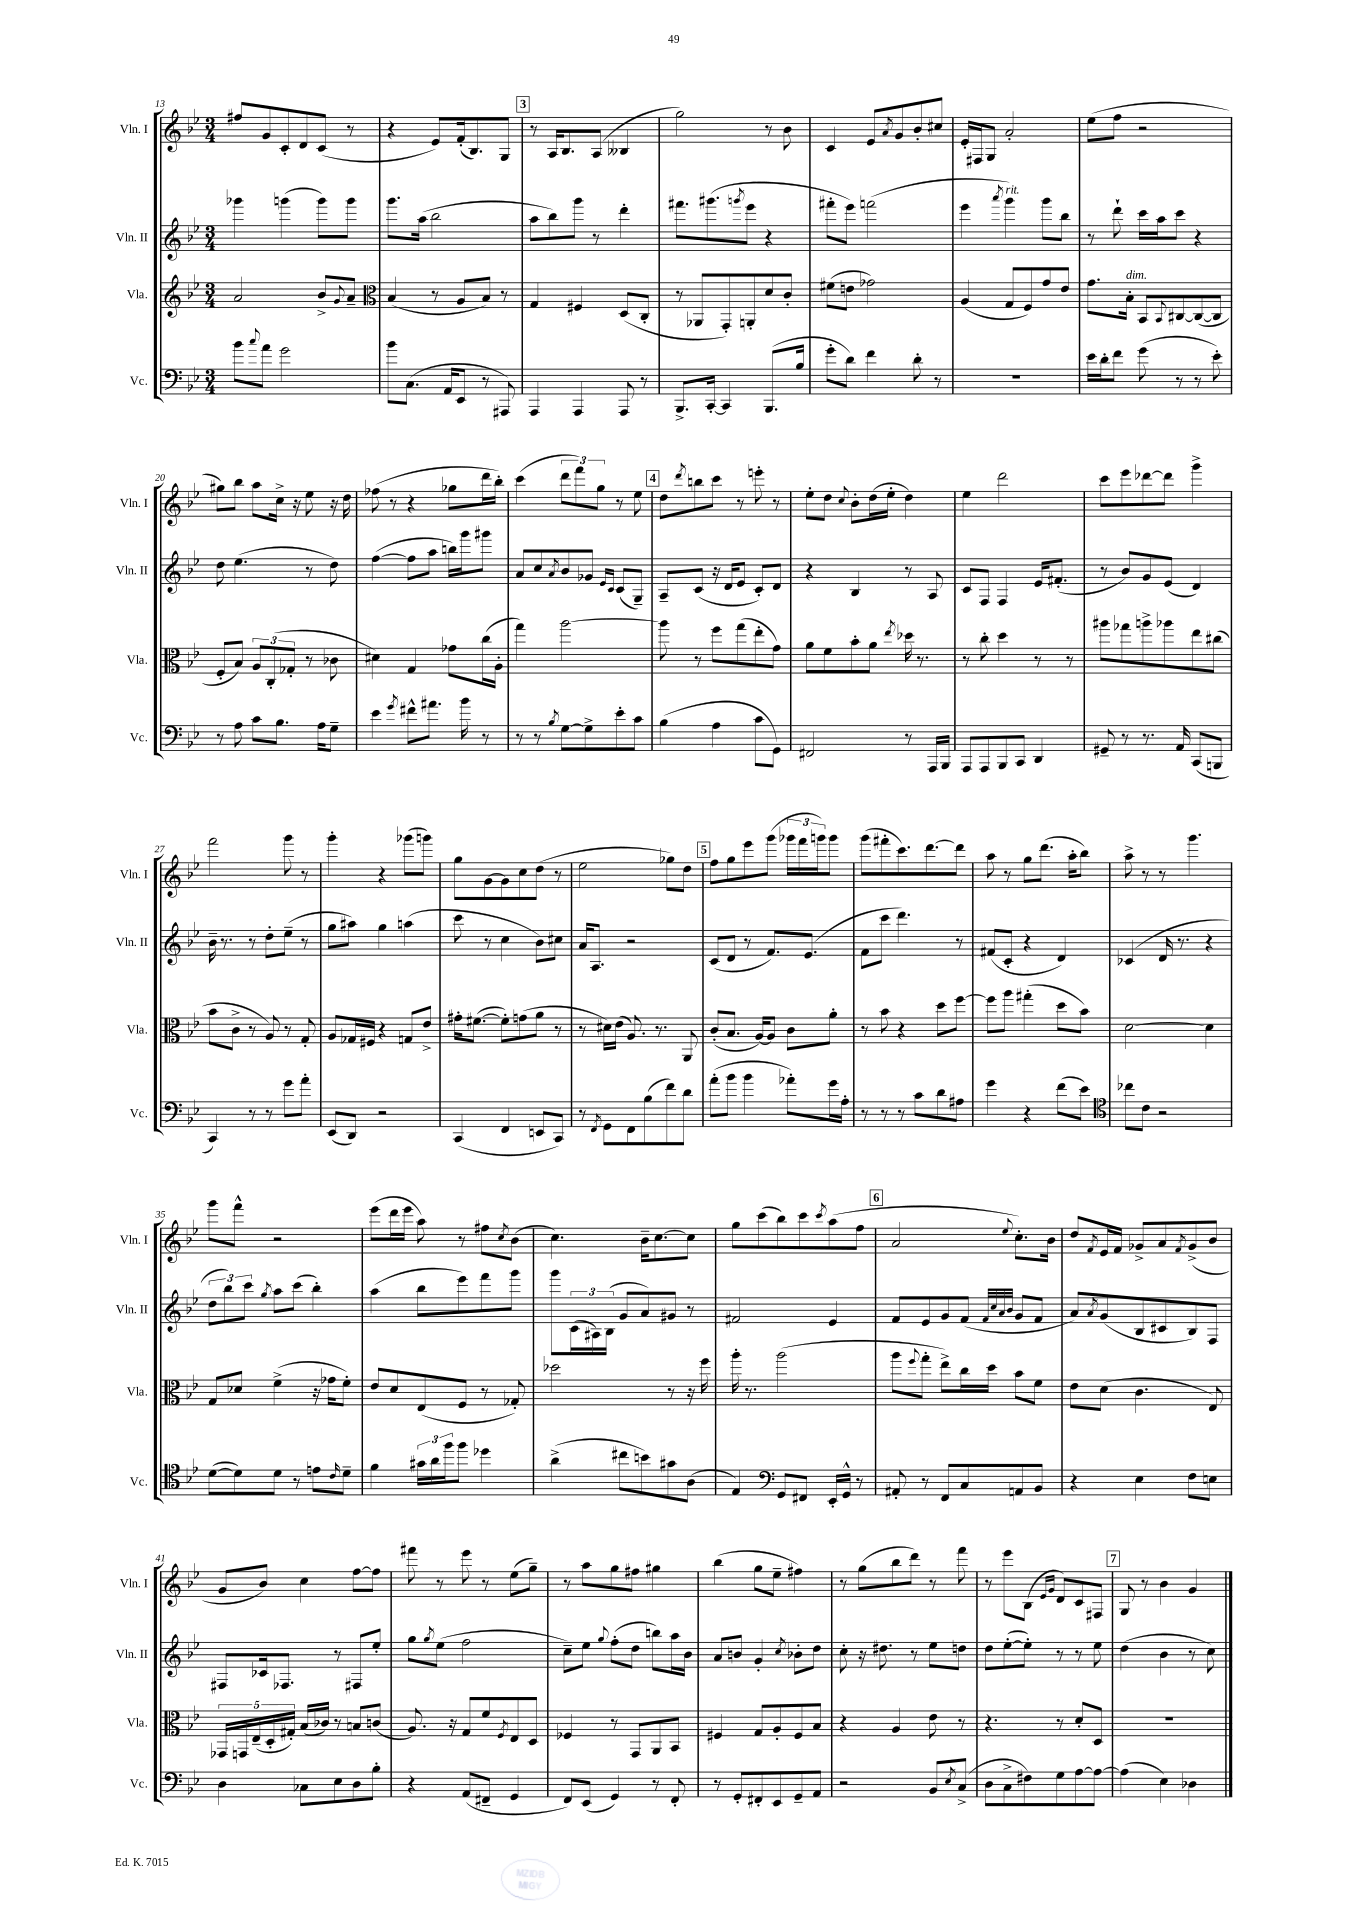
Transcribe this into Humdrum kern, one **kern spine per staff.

**kern	**kern	**kern	**kern
*staff4	*staff3	*staff2	*staff1
*clefF4	*clefG2	*clefG2	*clefG2
*k[b-e-]	*k[b-e-]	*k[b-e-]	*k[b-e-]
*M3/4	*M3/4	*M3/4	*M3/4
8b-	2a	4ggg-	8ff#
8qqcc	.	.	.
8a	.	.	8g
2g	.	(4ggg	8c'
.	.	.	8d
.	8b-^	8ggg)	(8c
.	8qqg	.	.
.	8a~	8ggg	8r
=	=	=	=
*	*clefC3	*	*
8b-	(4B-	8.ggg	4r
(8.C	.	.	.
.	.	(16aa	.
.	8r	2bb-	8e-)
16AA	.	.	.
8EE-	8A	.	(16f'
.	.	.	8.B-)
8r	8B-)	.	.
8AAA#)	8r	.	8G
=	=	=	=
4AAA	4G	8aa	8r
.	.	8bb-)	16A
.	.	.	8.B-
4AAA	4F#	8ggg	.
.	.	8r	(8A
8AAA	(8D	4ddd'	4B--
8r	8C'	.	.
=	=	=	=
8.BBB-^	8r	8.fff#	2gg)
.	8AA-	.	.
[16CC'	.	(8.ggg#	.
4CC]	8GG')	.	.
.	.	8qggg	.
.	8AA'	8eee-	.
(8.BBB-	8d	4r	8r
.	8c'	.	8b-
16B-	.	.	.
=	=	=	=
8g'	(8f#	8fff#'	4c
8d)	8e	8eee-)	.
4f	2g-)	(2fff	8e-
.	.	.	8qa
.	.	.	8g
8d'	.	.	8b-'
8r	.	.	8cc#
=	=	=	=
2.r	(4A	4eee-	16e-'
.	.	.	16F#
.	.	.	8G
.	.	8qaaa	.
.	8G	4ggg)	2a'
.	8F)	.	.
.	8g	8ggg	.
.	8e-	8bb-	.
=	=	=	=
16e-	8.g	8r	(8ee-
16d'	.	.	.
8f	.	8ddd`	8ff
.	16B-'	.	.
(8g	8BB-	16ccc	2r
.	.	16aa	.
.	8qqBB-	.	.
8r	[8C#	8ccc	.
8r	(8C#_	4r	.
8e-')	8C#]	.	.
=	=	=	=
8r	8F'	8dd	8gg#)
8A	8B-)	(4.ee-	8bb-
8c	12A	.	8aa
.	(12C'	.	.
8.B-	.	.	16cc^
.	12G-'	.	.
.	.	.	16r
.	8r	8r	8ee-
16A	.	.	.
8G~	8c-	8dd)	16r
.	.	.	16dd
=	=	=	=
4e-	4d#)	([4ff	(8ff-
.	.	.	8r
8qg	.	.	.
8f#^^	4G	8ff]	4r
8.a#	.	8aa	.
.	8g-	16bb)	8gg-
16b-	.	16ggg	.
8r	(16cc	8ggg#	16ddd
.	16A'	.	16bb-')
=	=	=	=
8r	4gg)	8a	(4ccc
8r	.	8cc	.
8qB-	.	8qa	.
[8G	[2aa	8b-	12ddd
.	.	.	12fff)
8G^]	.	8g-	.
.	.	.	12gg
.	.	16qqe-	.
.	.	16qqc	.
8e-'	.	(8c	8r
8c	.	8G~)	8ee-
=	=	=	=
(4B-	8aa]	8A~	8dd
.	.	.	8qddd
.	8r	(8c	8bb
4A	8ff	16r	8ccc
.	.	16d	.
.	(8gg	8e-	8r
8c	8ee-'	8c')	8eee'
8GG)	8g)	8d	8r
=	=	=	=
2FF#	8a	4r	8ee-'
.	8f	.	8dd
.	.	.	8qqcc
.	8b-'	4B-	8b-'
.	8a	.	(16dd
.	.	.	16ee-'
.	8qee-	.	.
8r	16dd-	8r	4dd)
.	8.r	.	.
16AAA	.	8A	.
16BBB-	.	.	.
=	=	=	=
8AAA	8r	8c	4ee-
8AAA	8cc'	8F	.
8BBB-	4dd	4F	2ddd
8CC	.	.	.
4DD	8r	16e-	.
.	.	(8.f#'	.
.	8r	.	.
=	=	=	=
8GG#~	8aa#	8r	8ccc
8r	8gg-	8b-)	8eee-
8.r	8aa^	8g	[8ddd-
.	8aa-	(8e-	8ddd-]
16AA	.	.	.
(8CC	8ee-	4d)	4ggg^
8BBB	(8cc#	.	.
=	=	=	=
4CC)	8b-	16b-~	2fff
.	.	8.r	.
.	8c^	.	.
8r	8r	8r	.
8r	8A)	8dd'	.
8g	8r	(8ee-~	8ggg
8a'	8G'	8r	8r
=	=	=	=
(8EE-	8A	8gg	4ggg'
8DD)	16G-	8aa#)	.
.	16F#	.	.
2r	4r	4gg	4r
.	8G	(4aa	(8ggg-
.	8e-^	.	8ggg)
=	=	=	=
(4CC	16g#'	8ccc	8gg
.	([8.f#	.	.
.	.	8r	[8g
4FF	8f#'])	4cc	8g]
.	(8g	.	8cc
8EE	8a	8b-)	(8dd
8CC)	8r	8cc#	8r
=	=	=	=
8r	8r	16a	2ee-
.	.	8.A	.
8qFF	.	.	.
8GG	16d#)	.	.
.	(16e-	.	.
8FF	8.A)	2r	.
(8B-	.	.	.
.	8.r	.	.
8f)	.	.	8gg-)
8d	8AA	.	8dd
=	=	=	=
(8a'	(8c'	(8c	8ff
8b-	8.B-	8d	8gg
4b-	.	8r	8eee-
.	[16A)	.	.
.	8A]	8.f)	(8ggg
8a-')	8c	.	24ggg-
.	.	.	24fff
.	.	(8.e-	.
.	.	.	24ggg)
16g	8a'	.	8ggg
16A'	.	.	.
=	=	=	=
8r	8r	8f	(8ggg
8r	8b-	8ccc	8fff#'
8r	4r	4.ddd)	8.ccc)
8c	.	.	.
.	.	.	[8.ddd
8d	8dd	.	.
8A#	[8ff	8r	8ddd]
=	=	=	=
4g	8ff]	(8f#	8aa
.	8aa	8c'	8r
4r	(4gg#'	4r	8gg
.	.	.	(8.ddd
(8f	8dd	4d)	.
.	.	.	16aa'
8e-)	8b-)	.	8bb-)
=	=	=	=
*clefC4	*	*	*
8cc-	[2d	(4c-	8aa^
8c	.	.	8r
2r	.	16d	8r
.	.	8.r	.
.	.	.	4.ggg
.	4d]	4r	.
=	=	=	=
([8d	8G	12dd	8ggg
.	.	12bb-)	.
8d])	8d-	.	8fff^^
.	.	12ccc	.
.	.	8qgg	.
8d	(4f^	8aa	2r
8r	.	(8ccc	.
8e	16r	4bb-')	.
.	16g-	.	.
16qqc	.	.	.
8d~	8f')	.	.
=	=	=	=
4f	8e-	(4aa	(8eee-
.	8d	.	16ddd
.	.	.	16eee-
24g#	(8E-	8bb-	8aa)
24a	.	.	.
24ff	.	.	.
8ff	8F	8eee-)	8r
4dd-	8r	8fff	8ff#
.	.	.	8qcc
.	8G-')	8ggg	(8b-
=	=	=	=
(4a^	2dd-	8ggg	4.cc)
.	.	(24c	.
.	.	24A#)	.
.	.	(24B-	.
8cc#	.	8g	.
8b)	.	8a)	16b-~
.	.	.	[8.cc
8g#	8r	8g#	.
(8A	16r	8r	8cc]
.	16ff	.	.
=	=	=	=
4E-)	16aa'	2f#	8gg
.	8.r	.	.
.	.	.	(8ccc
*clefF4	*	*	*
8GG	(2aa	.	8bb-)
8FF#	.	.	8ccc
.	.	.	8qccc
16EE-'	.	4e-	(8aa
16GG^^	.	.	.
8r	.	.	8ff
=	=	=	=
8AA#'	8aa	8f	2a
.	8qqff	.	.
8r	8gg'	8e-	.
8FF	8ee-^)	8g	.
8C	16cc	(8f	.
.	16dd	.	.
.	.	32qqf	.
.	.	32qqcc	.
.	.	32qqa	.
.	.	32qqb-	8qqee-
8AA	8b-	8g	8.cc')
8BB-	8f	8f	.
.	.	.	16b-
=	=	=	=
4r	8e-	8a)	8dd
.	.	8qa	8qf
.	(8d	(8g	16e-
.	.	.	16f
4E-	4.c	8B-	8g-^
.	.	8c#	8a
.	.	.	8qf
8F	.	8B-)	(8g-^
8E	8E-)	8F	8b-
=	=	=	=
4D	20GG-	8F#	8g
.	20GG	.	.
.	(20E-~	.	.
.	.	16c-	8b-)
.	20D'	.	.
.	.	8.F-	.
.	20G#')	.	.
8C-	(16B-	.	4cc
.	16c-)	.	.
8E-	8r	8r	.
8D	8B	8F#	[8ff
8B-'	(8c	8ee-'	8ff]
=	=	=	=
4r	8.A)	8gg	8fff#
.	.	8qgg	.
.	.	(8ee-	8r
.	16r	.	.
(8AA	8G	2ff	8eee-
8FF#~	8f	.	8r
.	8qF	.	.
4GG	8E-	.	(8ee-
.	8D	.	8gg~)
=	=	=	=
8FF)	4F-	8cc~)	8r
(8EE-	.	8ee-	8aa
.	.	8qqgg	.
4GG)	8r	(8ff'	8gg
.	8GG	8dd	8ff#
8r	8AA	8bb)	4gg#
8FF'	8BB-	16aa	.
.	.	16b-	.
=	=	=	=
8r	4F#	8a	(4bb-
8GG'	.	8b	.
8FF#'	8G	4g'	8gg
8EE-	8A'	.	8ee-~
.	.	8qcc	.
8GG~	8F#	8b-'	4ff#)
8AA	8B-	8dd	.
=	=	=	=
2r	4r	8cc'	8r
.	.	16r	(8gg
.	.	8.dd#	.
.	4A	.	8bb-
.	.	8r	8ddd)
8BB-	8e-	8ee-	8r
8qE-	.	.	.
(8C^	8r	8dd	8fff
=	=	=	=
8D	4.r	8dd	8r
8C^	.	([8ee-'	8eee-
8F#)	.	8ee-'])	(8B-
.	.	.	16qqe-
.	.	.	16qqg
8G	8r	8r	8d)
[8A	8d'	8r	8c
8A_	8D	8ee-	8F#
=	=	=	=
(4A]	2.r	(4dd	8G
.	.	.	8r
4E-)	.	4b-	4b-
4D-	.	8r	4g
.	.	8cc)	.
==	==	==	==
*-	*-	*-	*-
